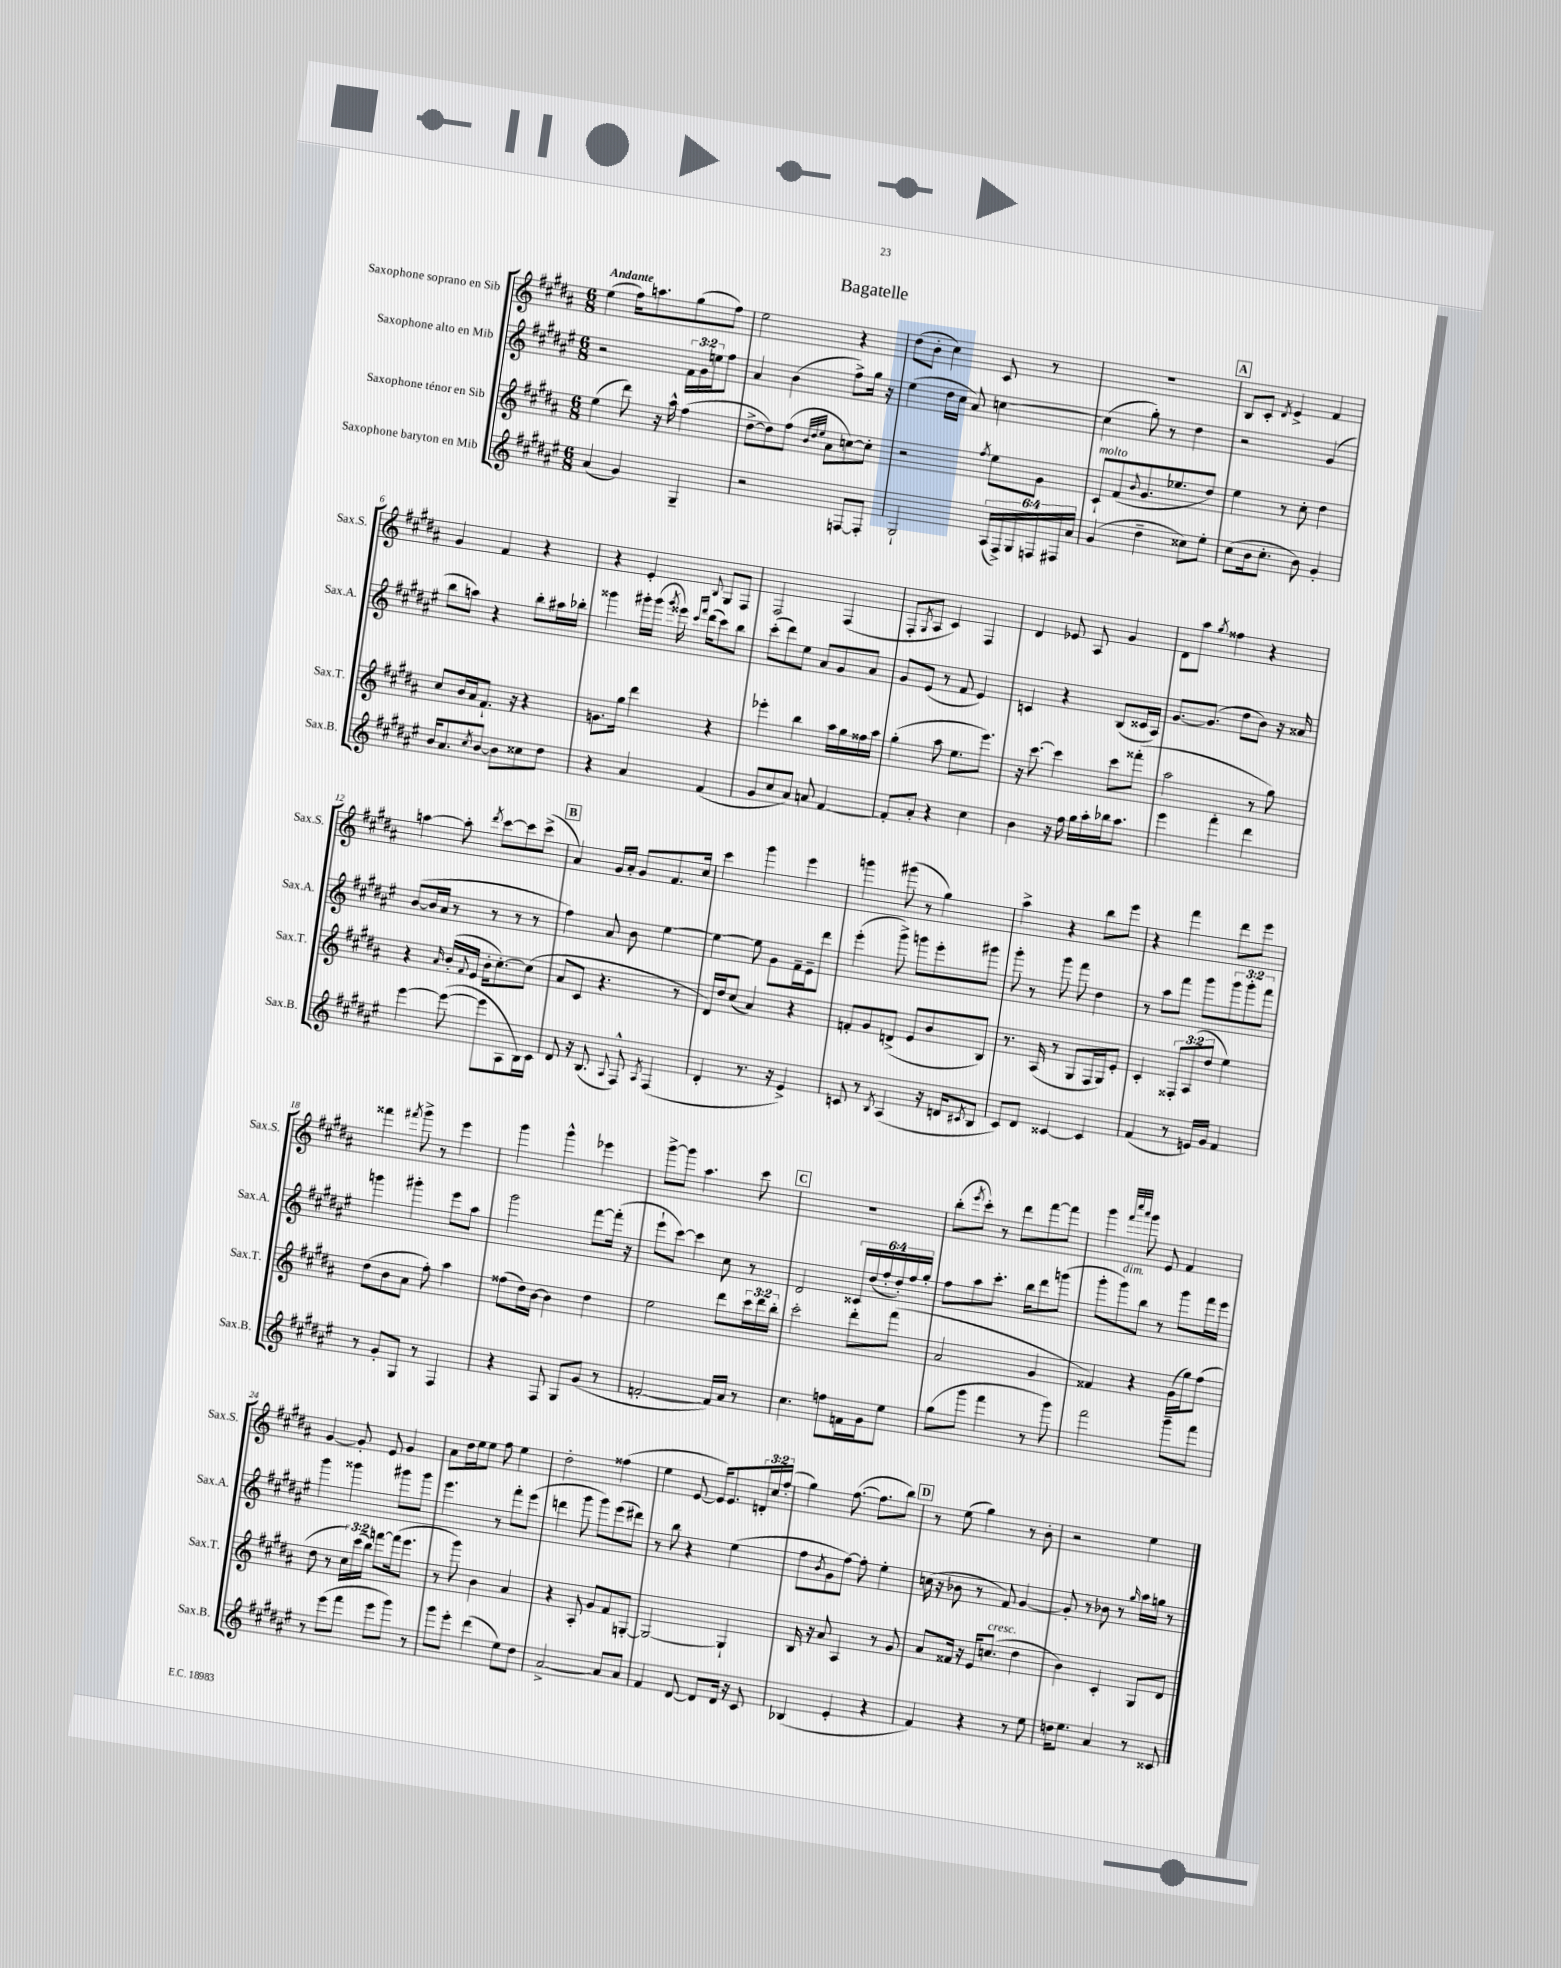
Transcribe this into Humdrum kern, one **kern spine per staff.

**kern	**kern	**kern	**kern
*staff4	*staff3	*staff2	*staff1
*clefG2	*clefG2	*clefG2	*clefG2
*k[f#c#g#d#a#e#]	*k[f#c#g#d#a#]	*k[f#c#g#d#a#e#]	*k[f#c#g#d#a#]
*M6/8	*M6/8	*M6/8	*M6/8
(4a#/	(4ee\	2r	(4ee\
4g#/)	8ddd#\)	.	16ff#\LK)
.	.	.	8.aa\
.	16r	.	.
.	16aa#^^\	.	.
4G#~/	(4ff#\	24f#\LL	(8gg#\
.	.	24g#\	.
.	.	24ee\J	.
.	.	8ff#\J	8ff#\J)
=	=	=	=
2r	[8dd#^\L	4a#/	2ee\
.	8dd#\])	.	.
.	(8ff#\J	(4b\	.
.	32qqb/LLL	.	.
.	32qqdd#/	.	.
.	32qqee/JJJ	.	.
.	8a#\L	.	.
[8F/L	[8cc\)	8ff#^\L)	4r
8F'/]J	8cc'\]J	16gg#\Jk	.
.	.	16r	.
=	=	=	=
2G#`/	2r	(4ee#\	(8dd#\L
.	.	.	8b'\J
.	.	16dd#\LL	4cc#\)
.	.	16cc#\JJ	.
.	.	8a#/)	.
.	8qff#/	.	.
(24A#/LL	8ee\L	[4cc\	8c#/
24F#^/)	.	.	.
24G#/	.	.	.
24F/	8g#\J	.	8r
24F#/	.	.	.
24a#/JJ	.	.	.
=	=	=	=
(4g#/	8c#`/L	(4cc\]	2.r
.	(8f#/	.	.
.	8qqb/	.	.
4dd#~\	8.g#/	8gg#'\)	.
.	.	8r	.
.	8.ee-/	.	.
8cc##\L)	.	4dd#\	.
8ee#'\J	8dd#/J)	.	.
=	=	=	=
(8cc#\L	4ee\	2r	8B/L
16b\k	.	.	8c#'/J
8.cc#'\J	.	.	.
.	.	.	8qd#/
.	8r	.	4e^/
8b\)	8cc#'\	.	.
4g#'/	4dd#\	(4g#/	4f#/
=	=	=	=
16b/LK	8cc#/L	8bb\L	4g#/
8.a#/	.	.	.
.	16b/L	8aa\J)	.
.	16a#/J	.	.
8qcc#/	.	.	.
[8b/J	8.f#`/J	4r	4f#/
8b\]L	.	.	.
.	16r	.	.
8cc##\	4r	8bb'\L	4r
8dd#\J	.	16aa#\L	.
.	.	16bb-'\JJ	.
=	=	=	=
4r	8.g\L	4ggg##\	4r
.	16gg#\Jk	.	.
4a#/	4ddd#\	16ggg#'\LL	4e'/
.	.	(16ggg#\JJ	.
.	.	8qggg#/	.
.	.	16eee##\)	.
.	.	16qqccc#/LL	.
.	.	16qqfff#/JJ	.
.	.	(16ddd#\LK	.
.	.	.	8qqB/
(4f#/	4r	8ccc#\)	8G#/L
.	.	8bb\J	8F#/J
=	=	=	=
8g#/L	4eee-'\	(8ccc#'\L	2F#/
8cc#/	.	8ddd#\)	.
8a#/J)	4bb\	8ee#\J	.
8a/	.	8a#/L	.
[4f#/	16aa#\LL	8g#/	(4F#/
.	16gg#\	.	.
.	16ff##\	8a#/J	.
.	16aa#\JJ	.	.
=	=	=	=
8f#'/]L	(4gg#'\	8g#/L	8F#'/L
.	.	.	8qG#/
8a#'/J	.	(8e#/J	8A#/J
4r	8aa#\	8r	4c#/)
.	8.ee\L	8f#/	.
4cc#\	.	4e#/)	4F#/
.	8.eee\J)	.	.
=	=	=	=
4b\	16r	4c/	4d#/
.	[8.ccc#\	.	.
16r	4ccc#\]	4r	8e-/
16ff#\	.	.	.
16gg#\LL	.	.	8A#/
16aa#'\	.	.	.
16bb-\J	8ccc#\L	(8B/L	4g#/
8.aa#\J	.	.	.
.	(8fff##'\J	16c##/L	.
.	.	16A#/JJ)	.
=	=	=	=
4eee#\	2aa#\	[8.g#/L	8d#\L
.	.	.	8aa#\J
.	.	(8.g#/]J	.
.	.	.	8qgg#/
4fff#'\	.	.	4ff##\
.	.	8dd#\L	.
4ddd#\	8r	8b\J)	4r
.	8gg#\)	16r	.
.	.	16a##/	.
=	=	=	=
[4eee#\	4r	([8b/L	[4aa\
.	.	16b/]L	.
.	.	16a#/JJ	.
.	16qqa#/	.	.
(8eee#\_	(16b'/LL	8r	8aa'\]
.	8qqf#/	.	.
.	16e/JJ	.	.
.	.	.	8qddd#/
8eee#\]L	16b'\LK	8r	[8ccc#\L
.	[8.cc#'\)	.	.
8A#\	.	8r	8ccc#\]
16B\L)	(8cc#\]J	8r	(8ccc#^\J
16c#\JJ	.	.	.
=	=	=	=
8d#/	8a#/L	4ff#\)	4a#/)
16r	8c#/J	.	.
(8.B/	.	.	.
.	4.r	8a#/	16g#/LL
.	.	.	16a#'/JJ
8qqA#/	.	.	.
8F#^^/)	.	8b\	8g#/L
8qA#/	.	.	.
(4F#/	.	[4ee#\	8.f#/
.	8r	.	.
.	.	.	16cc#/Jk
=	=	=	=
4d#'/	16d#/LL)	4ee#\_	4ccc#\
.	16dd#/J	.	.
.	(8cc#/J	.	.
8.r	4a#/)	8ee#\]	4ggg#\
.	.	8g#\L	.
16r	.	.	.
4e#^/)	4r	16f#~\L	4eee\
.	.	16e#~\J	.
.	.	8ddd#\J	.
=	=	=	=
8c/	8f'/L	(4eee#'\	4ggg\
8r	8g#/	.	.
8qB/	.	.	.
(4A#/	(8d^/J	8ggg#^\)	(8ggg#\
.	8e/L	8ggg\L	8r
16r	8b/	8eee#'\	4gg#\)
16d/LK	.	.	.
8qc#/	.	.	.
8B/J	8B/J)	8ggg#\J	.
=	=	=	=
8c#/L)	8.r	8ggg#'\	4aa#^\
8d#/J	.	8r	.
.	(16A#/	.	.
[4c##/	8r	8ggg#\	4r
.	8G#/L	8fff#\	.
4c##/]	16F#/L	4dd#\	8bb\L
.	16G#/J)	.	.
.	8e'/J	.	8eee\J
=	=	=	=
(4f#/	4c#'/	8r	4r
.	.	8aa#\L	.
8r	12F##'/L	8fff#\J	4fff#\
.	(12A#/	.	.
16e/LL)	.	8ggg#\L	.
.	12dd#/J	.	.
16g#/JJ	.	.	.
4f#/	4ee\)	12ggg#\	8ddd#\L
.	.	12ggg#'\	.
.	.	.	8eee\J
.	.	12fff#\J	.
=	=	=	=
8r	(8dd#\L	4ggg\	4fff##\
8g#'/L	8b\	.	.
.	.	.	8qfff#/
8G#/J	8a#\J	4ggg#'\	8ggg#^\
8r	8ff#'\)	.	8r
4F#/	4aa#\	8eee#\L	4eee\
.	.	8aa#\J	.
=	=	=	=
4r	(8ff##\L	2ggg#\	4ggg#\
.	16dd#\L)	.	.
.	[16b\JJ	.	.
8F#/	4b\]	.	4ggg#^^\
8G#/L	.	.	.
(8g#/J	4dd#\	[8fff#\L	4eee-\
8r	.	(16fff#'\]Jk	.
.	.	16r	.
=	=	=	=
[2f'/	2ee\	8eee#`\L	[8ggg#^\L
.	.	[8ccc#\J)	8ggg#\]J
.	.	4ccc#\]	4.aa#\
16f/]LL)	8ddd#\L	8cc#\	.
16a#/JJ	.	.	.
8r	24ccc#\L	8r	8ccc#\
.	24ddd#\	.	.
.	24bb'\JJ	.	.
=	=	=	=
4.cc#\	2ccc#'\	2d#/	2.r
8ff\L	.	.	.
16f\L	8ddd#'\L	24c##/LL	.
.	.	(24dd#/	.
16g#\J	.	.	.
.	.	24ff#'/	.
8ee#\J	(8fff#\J	24dd#'/)	.
.	.	24ff#/	.
.	.	24gg#'/JJ	.
=	=	=	=
(8gg#\L	2a#/	8ff#\L	(8bb'\L
.	.	.	8qeee/
8ggg#\J	.	8aa#\	8ccc#'\J)
4fff#\	.	8.ccc#'\J	8r
.	.	.	8ddd#\L
.	.	16bb\LK	.
8r	4g#/	8ddd#\	[8fff#\
8ggg#\)	.	(8ggg\J	8fff#\]J
=	=	=	=
2fff#\	4f##/)	8ggg#'\L	4ggg#\
.	.	8ggg#\)	.
.	.	.	32qqfff#/LLL
.	.	.	32qqcccc#/
.	.	.	32qqaaa#/JJJ
.	4r	8bb\J	8ggg#\
.	.	8r	8e/
8ggg#~\L	(16g#\LL	8ggg#\L	4f#/
.	16gg#\J)	.	.
8fff#\J	(8ff#\J	16fff#\L	.
.	.	16eee#\JJ	.
=	=	=	=
8r	8dd#\	4ggg#\	[4g#/
(8eee#\L	8r	.	.
8fff#\J	24cc#\LL)	4ggg##\	8g#'/]
.	(24ccc#\	.	.
.	24bb\JJ)	.	.
8eee#\L	[8fff\L	.	8e/
8ggg#\J)	(16fff\]k	8ggg#\L	4g#/
.	8.eee\J	.	.
8r	.	8ggg#\J	.
=	=	=	=
8ggg#\L	8r	4.eee#\	8a#\L
8eee#'\J	8ggg#\)	.	16dd#\L
.	.	.	16ee\J
(4ddd#\	4b\	.	8ee\J
.	.	8r	8ff#\
8ee#\L)	4a#/	8fff#'\L	4ee\
8dd#\J	.	(8eee#\J	.
=	=	=	=
[2a#^/	4r	4ddd\	2dd#'\
.	8A#'/	8ggg#\	.
.	8g#/L	8ggg#\L)	.
8a#/]L	8f#/	(8eee#\	(4ff##\
8a#/J	[8G'/J	8ddd#\J)	.
=	=	=	=
4f#/	2G/_	8r	4ee\
.	.	8bb\	.
[8d#/	.	4r	[8e/
8d#/]L	.	.	16e/]LK)
.	.	.	8.e/
16d#/Jk	4G`/]	(4ee#\	.
16r	.	.	.
8c#/	.	.	24d'/L
.	.	.	24cc#/
.	.	.	(24ff#'/JJ
=	=	=	=
(4B-/	16B/	8ff#\L	4gg#\)
.	16r	.	.
.	.	8qb/	.
.	8a#/	8g#\	.
4e#'/	4A#/	[8ff#\J)	([8.ff#\
.	.	8ff#'\]	.
.	.	.	8.ff#\]L
4r	8r	4ee#'\	.
.	8g#/	.	8bb\J)
=	=	=	=
4f#/)	8a#/L	(16cc\	8r
.	.	16r	.
.	16f##/Jk	8b-\	(8ee\
.	16r	.	.
4r	16e/LK	8r	4gg#\)
.	(8.cc/J	.	.
.	.	8f#/)	.
8r	4dd#\	[4g#/	8r
8ee#\	.	.	8b'\
=	=	=	=
16dd\LK	4b\)	8g#'/]	2r
8.ee#\J	.	.	.
.	.	8r	.
4a#/	4c#'/	8b-\	.
.	.	8r	.
.	.	16qqgg#/	.
8r	8G#/L	16aa#\LL	4ee\
.	.	16gg\JJ	.
8c##/	8d#/J	8r	.
==	==	==	==
*-	*-	*-	*-
